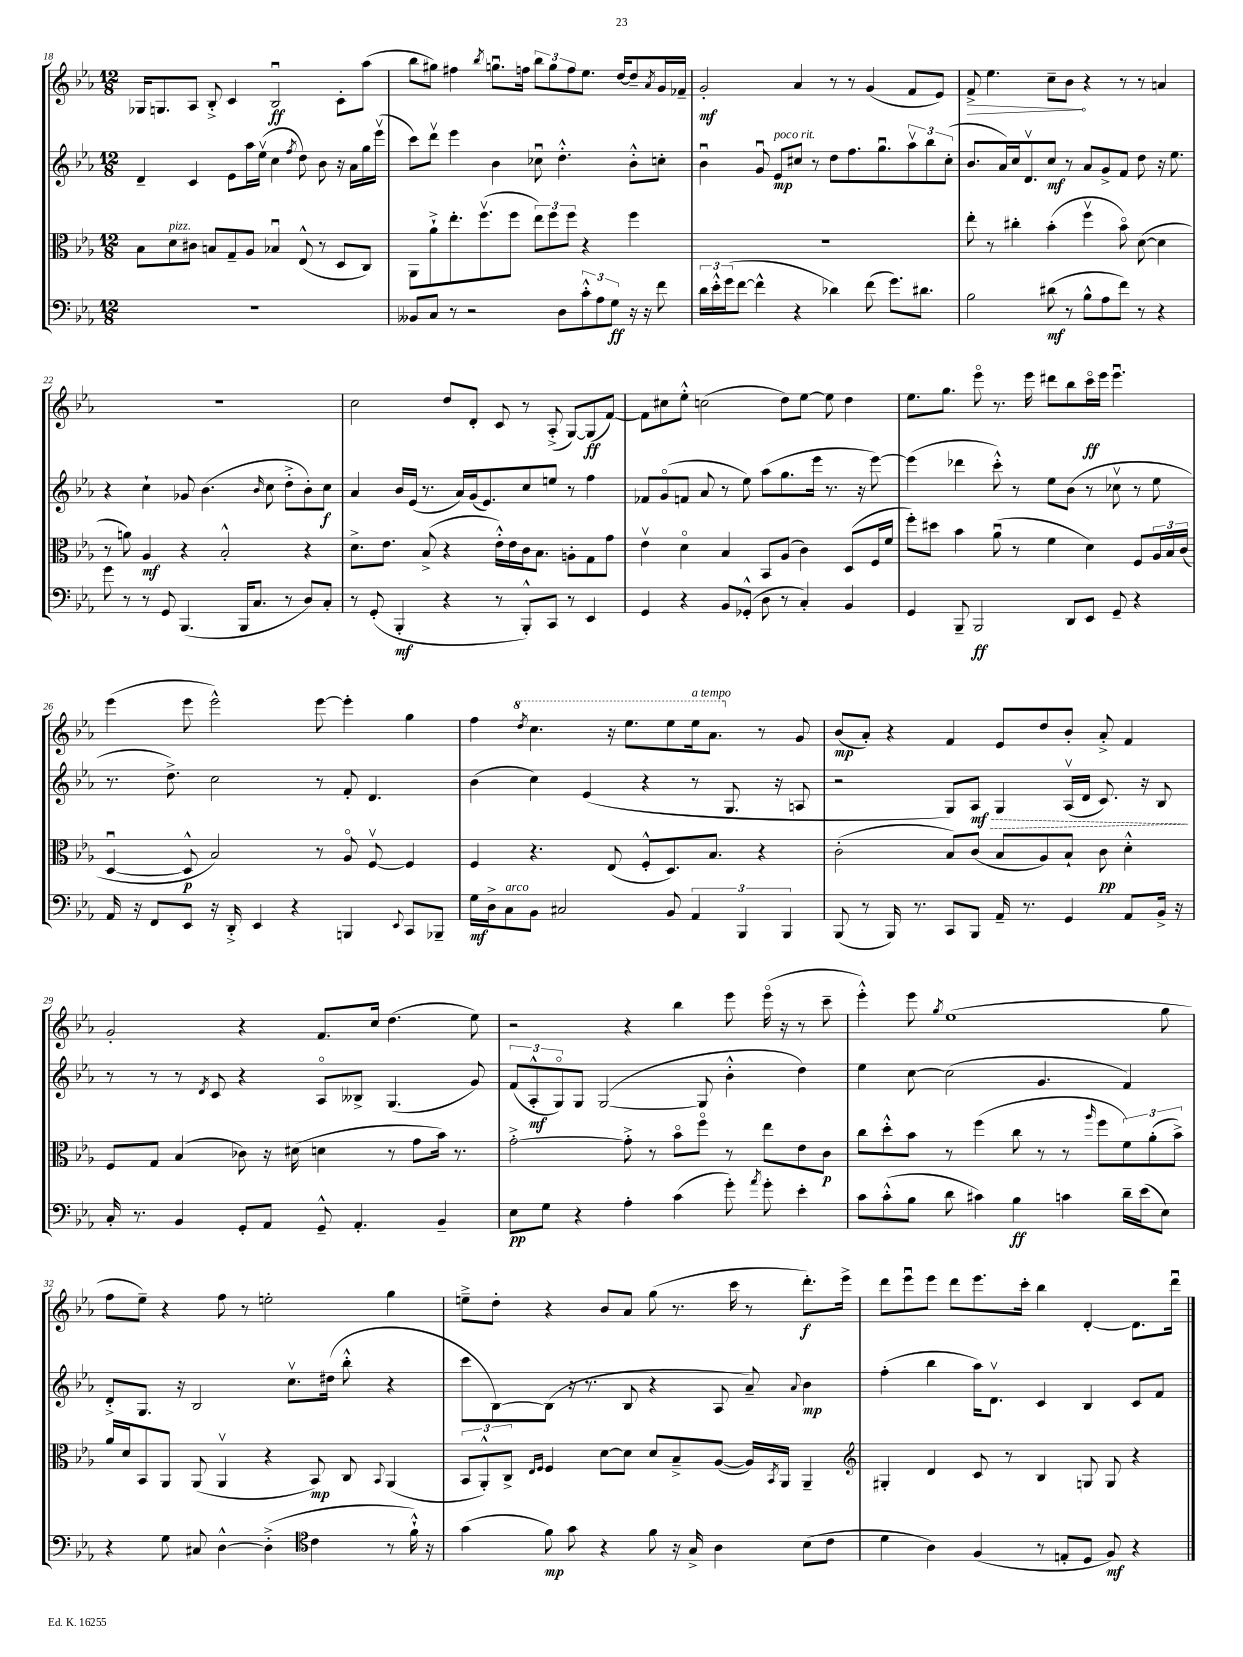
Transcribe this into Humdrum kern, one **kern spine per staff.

**kern	**kern	**kern	**kern
*staff4	*staff3	*staff2	*staff1
*clefF4	*clefC3	*clefG2	*clefG2
*k[b-e-a-]	*k[b-e-a-]	*k[b-e-a-]	*k[b-e-a-]
*M12/8	*M12/8	*M12/8	*M12/8
1.r	8B-	4d~	16G-
.	.	.	8.G
.	8d	.	.
.	8c#	4c	8A-
.	8B	.	8B-'^
.	8G~	8e-	4c
.	8A-	16aa-	.
.	.	(16ee-v	.
.	4B-u	4cc	2B-u
.	.	8qff	.
.	(8E-^^	8dd)	.
.	8r	8b-	.
.	8D	16r	8c'
.	.	16a-	.
.	8C)	16gg	(8aa-
.	.	(16eee-v	.
=	=	=	=
8BB--	8AA-	8ccc)	8bb-
8C	8a-`^	8dddv	8gg#)
8r	8.ee-'	4eee-	4ff#
2r	.	.	.
.	(8.ffv	.	.
.	.	.	8qbb-
.	.	4b-	8.ggu
.	8ff	.	.
.	.	.	16ff
.	12ee-)	8cc-u	12bb-
.	12ff	.	12gg
8D	.	4.dd'^^	.
.	12ff	.	12ff
12c'^^	4r	.	8.ee-
12A-	.	.	.
12G	.	.	.
.	.	.	[16dd
16r	4ff	8b-'^^	8dd~]
16r	.	.	.
.	.	.	8qa-
8f	.	8cc'	16g
.	.	.	16f-~
=	=	=	=
24d	1.r	4b-u	2g'
24e-'^^	.	.	.
(24g	.	.	.
[8f	.	.	.
4f^^]	.	8gu	.
.	.	8e-	.
4r	.	8cc#	4a-
.	.	8r	.
4d-)	.	8dd	8r
.	.	8.ff	8r
(8f	.	.	(4g
.	.	8.ggu	.
8.g)	.	.	.
.	.	12aa-v	8f
8.d#	.	.	.
.	.	12bb-	.
.	.	.	8e-)
.	.	(12cc#'	.
=	=	=	=
2B-	8ee-'	8.b-	8f^
.	8r	.	4.ee-
.	.	16a-)	.
.	4cc#'	16cc	.
.	.	8.dv	.
(8d#	(4b-'	8cc	8cc~
8r	.	8r	8b-
8B-^^	4ffv	8a-	4r
8A-	.	8g^	.
8f)	8b-o)	8f	8r
8r	([8d	8dd	8r
4r	4d]	16r	4a
.	.	8.ee-	.
=	=	=	=
8g	8r	4r	1.r
8r	8a)	.	.
8r	4A-	4cc`	.
8GG	.	.	.
(4.BBB-	4r	8g-	.
.	.	(4.b-	.
.	2B-'^^	.	.
16BBB-	.	.	.
8.C	.	.	.
.	.	16qqb-	.
.	.	8cc	.
8r	.	8dd'^	.
8D)	4r	8b-')	.
8C'	.	8cc	.
=	=	=	=
8r	8.d^	4a-	2cc
(8GG'	.	.	.
.	8.e-	.	.
4BBB-'	.	16b-	.
.	.	(16e-	.
.	(8B-^	8.r	.
4r	4r	.	8dd
.	.	16a-)	.
.	.	(16g	8d'
.	.	8.e-)	.
8r	16e-'^^)	.	8c
.	16e-	.	.
8BBB-'^^)	16c	8cc	8r
.	8.B-	.	.
8CC	.	8ee	(8A-'^
8r	8A'	8r	[8G)
4EE-	8G	4ff	(8G]
.	8g	.	[8f)
=	=	=	=
4GG	4e-v	8f-	8f]
.	.	(8go	8cc#
4r	4do	8f	8ee-'^^
.	.	8a-	(2cc
8BB-	4B-	8r	.
(8GG-'^^	.	8ee-)	.
8D	8BB-	(8aa-	.
8r	(8A-	8.gg	8dd)
4C')	4c)	.	[8ee-
.	.	16eee-	.
.	.	8.r	8ee-]
4BB-	(8D	.	4dd
.	.	16r	.
.	16F	[8eee-)	.
.	16f	.	.
=	=	=	=
4GG	8ff')	(4eee-]	8.ee-
.	8dd#	.	.
.	.	.	8.gg
8BBB-~	4b-	4ddd-	.
2BBB-	.	.	8eee-o
.	(8a-u	8ccc'^^)	8.r
.	8r	8r	.
.	.	.	16eee-
.	4f	8ee-	8ddd#
8DD	.	(8b-	8bb-
8EE-	4d)	8r	16ccco
.	.	.	16eee-
8GG~	.	8cc-v	4.eee-u
4r	8F	8r	.
.	24A-	8ee-	.
.	24B-	.	.
.	(24c	.	.
=	=	=	=
16AA-	[4Du	8.r	(4eee-
16r	.	.	.
8FF	.	.	.
.	.	8.dd^)	.
8EE-	8D^^]	.	8eee-
16r	2B-)	2cc	2eee-^^)
16DD'^	.	.	.
4EE-	.	.	.
4r	.	.	.
.	8r	8r	[8eee-
4BBB	8A-o	8f'	4eee-']
.	[8Fv	4.d	.
8qqEE-	.	.	.
8CC	4F]	.	4gg
8BBB-~	.	.	.
=	=	=	=
16G	4F	(4b-	4ff
16D^	.	.	.
8C	.	.	.
.	.	.	8qddd
8BB-	4.r	4cc)	4.ccc
2C#	.	.	.
.	.	(4e-	.
.	(8E-	.	16r
.	.	.	8.eee-
.	8F'^^	4r	.
8BB-	8.D)	.	8eee-
6AA-	.	8r	16eee-
.	8.B-	.	8.aa-
.	.	8.G	.
6BBB-	.	.	.
.	4r	.	8r
.	.	16r	.
6BBB-	.	.	.
.	.	8A	8g
=	=	=	=
(8BBB-	(2c'	2r	(8b-
8r	.	.	8a-')
16BBB-)	.	.	4r
8.r	.	.	.
8CC	8B-)	8G)	4f
8BBB-	(8c	8A-	.
16AA-~	8B-	4G	8e-
8.r	.	.	.
.	8A-)	.	8dd
4GG	8B-`	(16A-v	8b-'
.	.	16d	.
.	8c	8.c)	8a-'^
8AA-	4d'^^	.	4f
.	.	16r	.
16BB-^	.	8B-	.
16r	.	.	.
=	=	=	=
16C'	8F	8r	2g'
8.r	.	.	.
.	8G	8r	.
4BB-	(4B-	8r	.
.	.	8qd	.
.	.	8c	.
8GG'	8c-)	4r	4r
8AA-	16r	.	.
.	(16d#	.	.
8GG~^^	4d	8A-o	8.f
4.AA-'	.	8B--^	.
.	.	.	16cc
.	8r	(4.G	(4.dd
.	8g	.	.
4BB-~	16b-)	.	.
.	8.r	.	.
.	.	8g)	8ee-)
=	=	=	=
8E-	[2g'^	(12f	2r
.	.	12A-'^^	.
8G	.	.	.
.	.	12Go)	.
4r	.	8G	.
.	.	([2G	.
4A-'	8g'^]	.	4r
.	8r	.	.
(4c	8b-o	.	4bb-
.	8ffo	8G]	.
8g')	8r	4b-'^^	8eee-
8qa-	.	.	.
8g'	8ee-	.	(16eee-o
.	.	.	16r
4e-'	8e-	4dd)	8r
.	8c	.	8ccc~
=	=	=	=
8c	8cc	4ee-	4eee-'^^)
(8c'^^	8dd'^^	.	.
8B-	8b-	[8cc	8eee-
.	.	.	8qgg
8d	8r	(2cc]	(1ee-
4c#)	(4ff	.	.
4B-	8cc	.	.
.	8r	4.g	.
4c	8r	.	.
.	16qqaa-	.	.
.	8ff	.	.
16d~	12f)	4f)	.
(16e-	.	.	.
.	(12a-'	.	.
8E-)	.	.	8gg
.	12b-^)	.	.
=	=	=	=
4r	16a-	8d'^	8ff
.	16d	.	.
.	8BB-	8.G	8ee-~)
8G	8AA-	.	4r
.	.	16r	.
8C#	(8AA-	2B-	.
[4D^^	4AA-v	.	8ff
.	.	.	8r
(4D'^]	4r	.	2ee'
.	.	8.ccv	.
*clefC4	*	*	*
4c	8BB-)	.	.
.	.	(16dd#	.
.	8C	8bb-'^^	.
.	8qqBB-	.	.
8r	(4AA-	4r	4gg
16f`^^)	.	.	.
16r	.	.	.
=	=	=	=
(4g	12BB-	8ccc	8ee~^
.	12AA-'^^)	.	.
.	.	[8B-)	8dd'
.	12C^	.	.
.	16qqE-	.	.
.	16qqF	.	.
8f)	4F	(8B-]	4r
8g	.	16r	.
.	.	8.r	.
4r	[8d	.	8b-
.	8d]	8B-	8a-
8f	8d	4r	(8gg
16r	8B-~^	.	8.r
16G^	.	.	.
4A-	([8A-	8A-	.
.	.	.	16ccc
.	16A-])	8a-~)	8r
.	8qBB-	.	.
.	16AA-	.	.
.	.	8qqa-	.
(8B-	4AA-~	4b-	8.ddd')
8c	.	.	.
.	.	.	16eee-^
=	=	=	=
*	*clefG2	*	*
4d	4G#'	(4ff'	8ddd
.	.	.	8eee-u
4A-)	4d	4bb-	8eee-
.	.	.	8ddd
(4F	8c	16aa-)	8.eee-
.	.	8.dv	.
.	8r	.	.
.	.	.	16ccc'
8r	4B-	4c	4bb-
8E'	.	.	.
8D	8G	4B-	[4d'
8F)	8G	.	.
4r	4r	8c	8.d]
.	.	8f	.
.	.	.	16dddu
==	==	==	==
*-	*-	*-	*-
